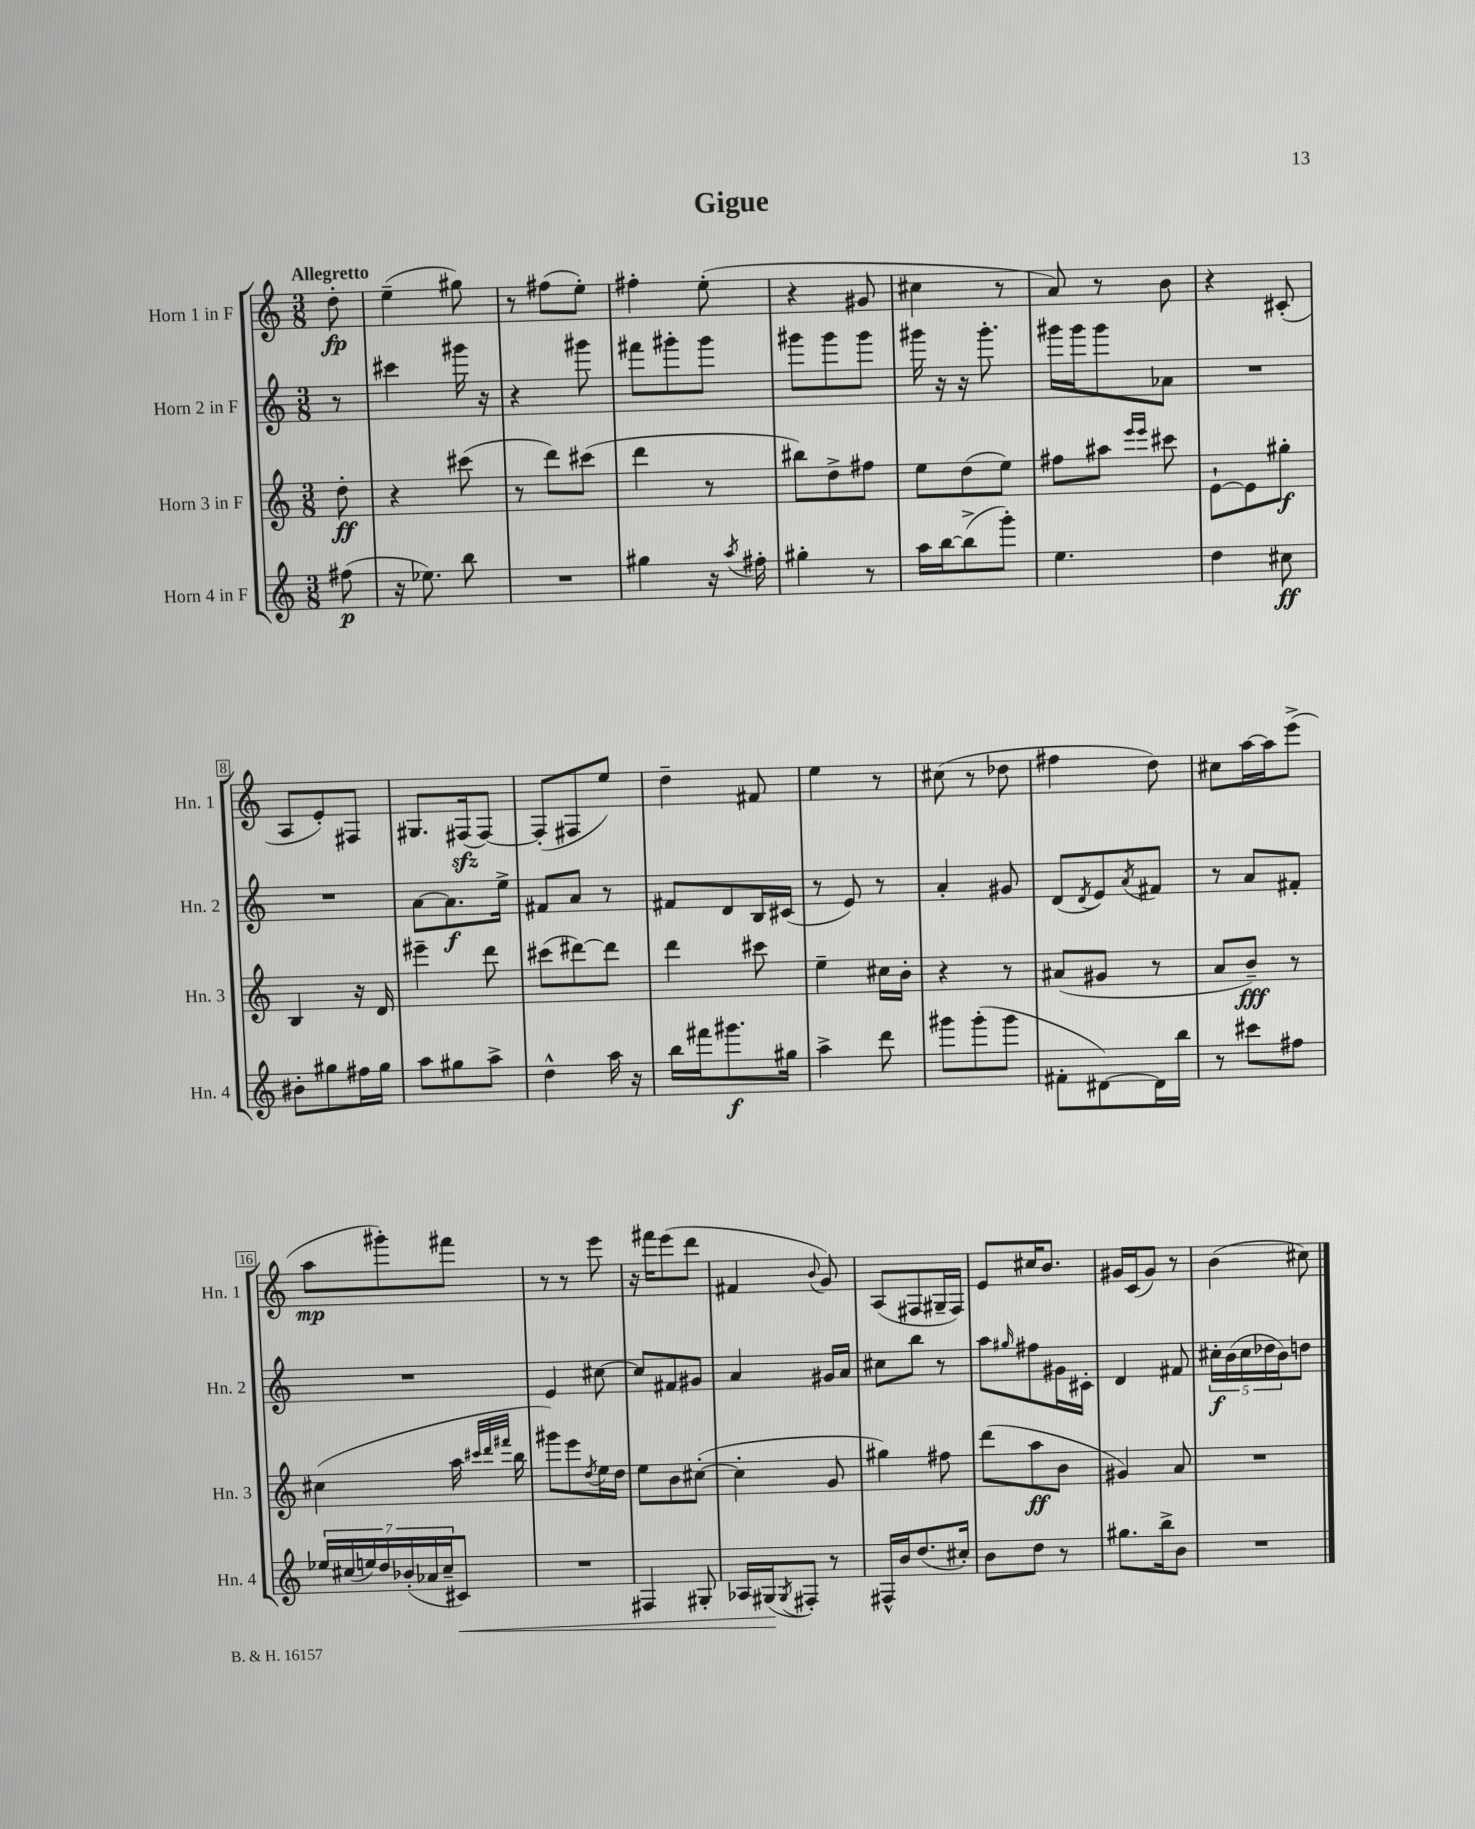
\header { title = "Gigue" }
<<
\new StaffGroup <<
\new Staff = "s0" \with { instrumentName = "Horn 1 in F" shortInstrumentName = "Hn. 1" } {
    \clef treble \key c \major \numericTimeSignature \time 3/8 \partial 8 \tempo "Allegretto"
    d''8-.\fp |
    e''4--( gis''8) |
    r8 fis''8( e''8-.) |
    fis''4-. e''8-.( |
    r4 gis'8 |
    cis''4 r8 |
    a'8) r8 b'8 |
    r4 cis'8-.( |
    a8 e'8-.) fis8 |
    gis8. fis16\sfz( fis8~) |
    fis8-.( fis8 e''8) |
    d''4-- fis'8 |
    e''4 r8 |
    cis''8( r8 des''8 |
    fis''4 d''8) |
    cis''8 a''16~ a''16 e'''8->( |
    a''8\mp gis'''8-.) fis'''8 |
    r8 r8 e'''8 |
    r16 fis'''16 e'''8( d'''8 |
    fis'4 \appoggiatura { b'8 } g'8) |
    a8( fis8 gis16-- fis16) |
    e'8 cis''16 b'8. |
    gis'16 c'16( gis'8) r8 |
    b'4( cis''8) \bar "|." |
}
\new Staff = "s1" \with { instrumentName = "Horn 2 in F" shortInstrumentName = "Hn. 2" } {
    \clef treble \key c \major \numericTimeSignature \time 3/8 \partial 8
    r8 |
    cis'''4 gis'''16 r16 |
    r4 gis'''8 |
    fis'''8 gis'''8-. gis'''8 |
    gis'''8 gis'''8 gis'''8 |
    gis'''16 r16 r16 gis'''8.-. |
    gis'''16 gis'''16 gis'''8 aes'8 |
    R4. |
    R4. |
    a'8~ a'8.\f e''16-> |
    fis'8 a'8 r8 |
    fis'8 d'8 b16 cis'16( |
    r8 e'8) r8 |
    a'4-. gis'8 |
    d'8( \acciaccatura { d'8 } e'8) \acciaccatura { a'8 } fis'8 |
    r8 a'8 fis'8-. |
    R4. |
    e'4 cis''8~ |
    cis''8 fis'8 gis'8 |
    a'4 gis'16 a'16 |
    cis''8 b''8 r8 |
    a''8 \grace { gis''16 } fis''8 gis'16 cis'16-. |
    d'4 fis'8 |
    \tuplet 5/4 { cis''16-.\f b'16( cis''16 des''16 b'16) } d''8 \bar "|." |
}
\new Staff = "s2" \with { instrumentName = "Horn 3 in F" shortInstrumentName = "Hn. 3" } {
    \clef treble \key c \major \numericTimeSignature \time 3/8 \partial 8
    d''8-.\ff |
    r4 cis'''8( |
    r8 d'''8) cis'''8( |
    d'''4 r8 |
    bis''8) d''8-> fis''8 |
    e''8 d''8( e''8) |
    fis''8 ais''8 \grace { e'''16 e'''16 } cis'''8 |
    e'8~-! e'8 gis''8-.\f |
    b4 r16 d'16 |
    eis'''4-- d'''8 |
    cis'''8( dis'''8~) dis'''8 |
    d'''4 cis'''8 |
    e''4-- cis''16 b'16-. |
    r4 r8 |
    ais'8( gis'8 r8 |
    a'8 b'8--\fff) r8 |
    cis''4( a''16 \grace { cis'''32 d'''32 fis'''32 } b''16 |
    gis'''8) e'''8 \acciaccatura { d''8 } e''16 d''16 |
    e''8 b'8 cis''8~-.( |
    cis''4-. g'8 |
    gis''4) fis''8 |
    d'''8( a''8\ff b'8 |
    gis'4) a'8 |
    R4. \bar "|." |
}
\new Staff = "s3" \with { instrumentName = "Horn 4 in F" shortInstrumentName = "Hn. 4" } {
    \clef treble \key c \major \numericTimeSignature \time 3/8 \partial 8
    fis''8\p( |
    r16 ees''8.) b''8 |
    R4. |
    gis''4 r16 \acciaccatura { a''8 } fis''16-. |
    gis''4-. r8 |
    a''16 b''16~ b''8->( g'''8-.) |
    e''4. |
    d''4 cis''8\ff |
    bis'8-. gis''8 fis''16 gis''16 |
    a''8 gis''8 a''8-> |
    d''4-^ a''16 r16 |
    b''16 fis'''16 gis'''8.\f gis''16 |
    a''4-> d'''8 |
    gis'''8 gis'''8-.( gis'''8 |
    fis'8-. dis'8~) dis'16 b''16 |
    r8 cis'''8 fis''8 |
    \tuplet 7/4 { ees''16 cis''16( e''16) d''16 bes'16-.( aes'16 cis''16-- } cis'8\<) |
    R4. |
    fis4 gis8-. |
    aes16 gis16\!( \acciaccatura { gis8 } fis8-.) r8 |
    fis16-^ b'16 d''8.( cis''16-.) |
    b'8 d''8 r8 |
    gis''8. b''16-> b'8 |
    R4. \bar "|." |
}
>>
>>
\layout { \context { \Score \override BarNumber.stencil = #(make-stencil-boxer 0.1 0.3 ly:text-interface::print) } }
